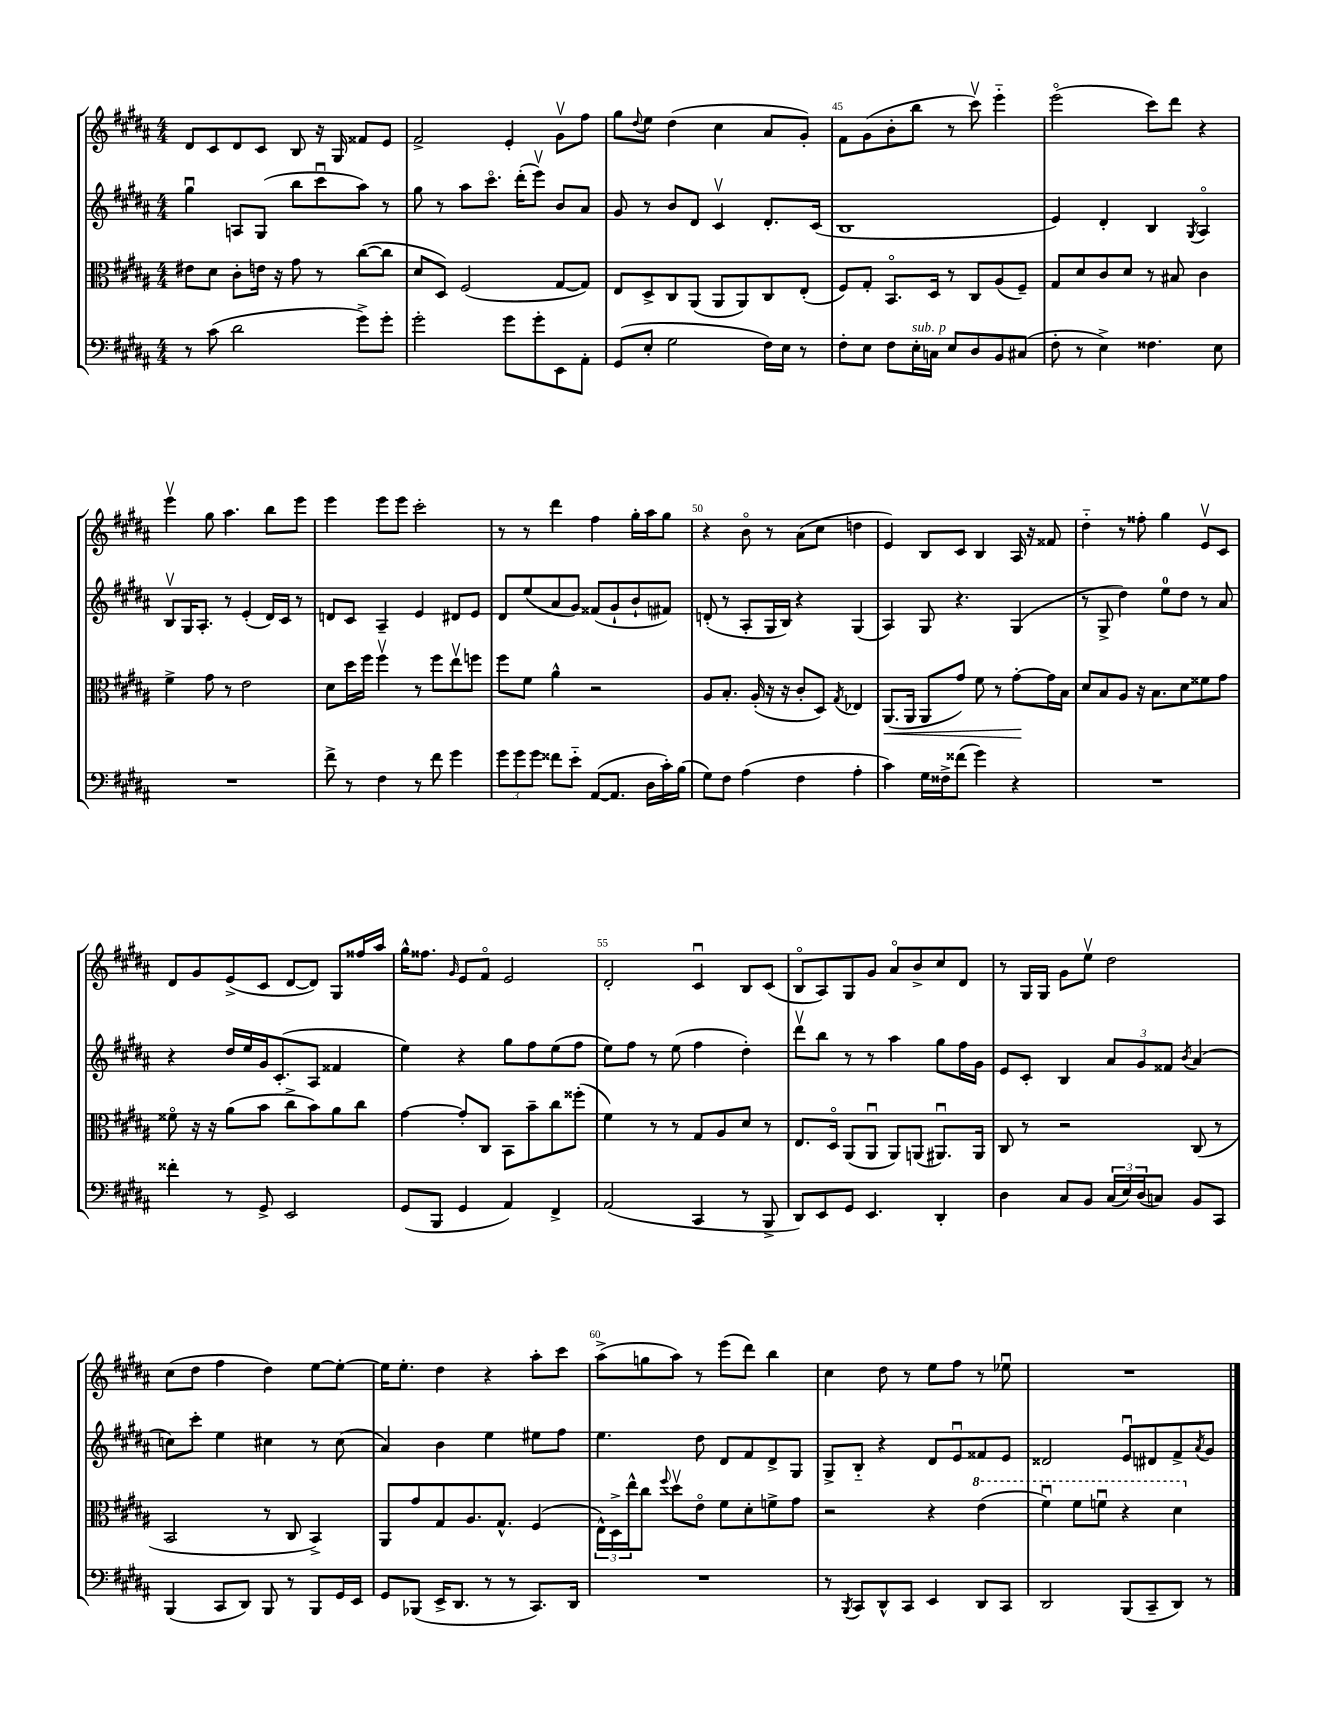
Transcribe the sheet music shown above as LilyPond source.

<<
\new StaffGroup <<
\new Staff = "s0" {
    \clef treble \key b \major \numericTimeSignature \time 4/4
    dis'8 cis'8 dis'8 cis'8 b8 r16 gis16 fisis'8 e'8 |
    fis'2-> e'4-. gis'8\upbow fis''8 |
    gis''8 \appoggiatura { dis''8 } e''8 dis''4( cis''4 ais'8 gis'8-.) |
    fis'8 gis'8( b'8-. b''8 r8 cis'''8\upbow) e'''4-_ |
    e'''2\flageolet( cis'''8) dis'''8 r4 |
    e'''4\upbow gis''8 ais''4. b''8 e'''8 |
    e'''4 e'''8 e'''8 cis'''2-. |
    r8 r8 dis'''4 fis''4 gis''16-. ais''16 gis''8 |
    r4 b'8\flageolet r8 ais'8( cis''8 d''4 |
    e'4) b8 cis'8 b4 ais16 r16 fisis'8 |
    dis''4-_ r8 fisis''8-. gis''4 e'8\upbow cis'8 |
    dis'8 gis'8 e'8->( cis'8 dis'8~ dis'8) gis8 fisis''16 ais''16 |
    gis''16-^ fisis''8. \grace { gis'16 } e'8 fis'8\flageolet e'2 |
    dis'2-. cis'4\downbow b8 cis'8( |
    b8\flageolet ais8) gis8 gis'8 ais'8\flageolet b'8-> cis''8 dis'8 |
    r8 gis16 gis16 gis'8 e''8\upbow dis''2 |
    cis''8( dis''8 fis''4 dis''4) e''8~ e''8~-. |
    e''16 e''8.-. dis''4 r4 ais''8-. cis'''8 |
    ais''8->( g''8 ais''8) r8 e'''8( dis'''8) b''4 |
    cis''4 dis''8 r8 e''8 fis''8 r8 ees''8\downbow |
    R1 \bar "|." |
}
\new Staff = "s1" {
    \clef treble \key b \major \numericTimeSignature \time 4/4
    gis''4\downbow a8 gis8( b''8 cis'''8\downbow ais''8) r8 |
    gis''8 r8 ais''8 cis'''8.\flageolet dis'''16-.( e'''8\upbow) b'8 ais'8 |
    gis'8 r8 b'8 dis'8 cis'4\upbow dis'8.-. cis'16( |
    b1 |
    e'4) dis'4-. b4 \acciaccatura { gis8 } ais4\flageolet |
    b8\upbow gis16 ais8.-. r8 e'4-.( dis'16) cis'16 r8 |
    d'8 cis'8 ais4-- e'4 dis'8 e'8 |
    dis'8 e''8( ais'8 gis'8) fisis'8( gis'8-! b'8-! fis'8) |
    d'8-.( r8 ais8-. gis16 b16) r4 gis4( |
    ais4) gis8 r4. gis4( |
    r8 gis8-> dis''4) e''8-0 dis''8 r8 ais'8 |
    r4 dis''16 e''16 gis'16 cis'8.-.( ais8 fisis'4 |
    e''4) r4 gis''8 fis''8 e''8( fis''8 |
    e''8) fis''8 r8 e''8( fis''4 dis''4-.) |
    dis'''8\upbow b''8 r8 r8 ais''4 gis''8 fis''16 gis'16 |
    e'8 cis'8-. b4 \tuplet 3/2 { ais'8 gis'8 fisis'8 } \acciaccatura { b'8 } ais'4( |
    c''8) cis'''8-. e''4 cis''4 r8 cis''8( |
    ais'4) b'4 e''4 eis''8 fis''8 |
    e''4. dis''8 dis'8 fis'8 dis'8-> gis8 |
    gis8-> b8-_ r4 dis'8 e'8\downbow fisis'8 e'8 |
    disis'2 e'8\downbow dis'8 fis'8-> \acciaccatura { ais'8 } gis'8 \bar "|." |
}
\new Staff = "s2" {
    \clef alto \key b \major \numericTimeSignature \time 4/4
    eis'8 dis'8 cis'8-. e'16 r16 gis'8 r8 cis''8~( cis''8 |
    dis'8 dis8) fis2( gis8~ gis8) |
    e8 dis8-> cis8 ais,8( ais,8 ais,8) cis8 e8-.( |
    fis8) gis8-. b,8.\flageolet dis16 r8 cis8 ais8( fis8--) |
    gis8 dis'8 cis'8 dis'8 r8 bis8 cis'4 |
    fis'4-> gis'8 r8 e'2 |
    dis'8 dis''16 fis''16 fis''4\upbow r8 fis''8 e''8\upbow f''8 |
    fis''8 fis'8 ais'4-^ r2 |
    ais8 b8.-. ais16-.( r16 r16 cis'8-. dis8) \acciaccatura { gis8 } ees4 |
    ais,8.\<( ais,16 ais,8 gis'8) fis'8 r8 gis'8~-.\! gis'16 b16 |
    dis'8 b8 ais8 r16 b8. dis'8 fisis'8 gis'8 |
    fisis'8\flageolet r16 r16 ais'8( b'8 cis''8-> b'8) ais'8 cis''8 |
    gis'4~ gis'8-. cis8 b,8 b'8-- cis''8 fisis''8-.( |
    fis'4) r8 r8 gis8 ais8 dis'8 r8 |
    e8. dis16\flageolet ais,8( ais,8\downbow ais,8) a,8( ais,8.\downbow) ais,16 |
    cis8 r8 r2 cis8( r8 |
    b,2 r8 cis8 b,4->) |
    ais,8 gis'8 gis8 ais8. gis8.-^ fis4( |
    \tuplet 3/2 { e16-^) dis16-> e''16-^ } cis''8 \appoggiatura { fis''8 } dis''8\upbow e'8\flageolet fis'8 dis'8-. f'8-> gis'8 |
    r2 r4 \ottava #1 e''4( |
    fis''4\downbow) fis''8 f''8\downbow r4 dis''4 \ottava #0 \bar "|." |
}
\new Staff = "s3" {
    \clef bass \key b \major \numericTimeSignature \time 4/4
    r8 cis'8( dis'2 gis'8->) gis'8-. |
    gis'2-. gis'8 gis'8-. e,8 ais,8-. |
    gis,8( e8-. gis2 fis16) e16 r8 |
    fis8-. e8 fis8 e16-.^\markup { \italic "sub. p" } c16 e8 dis8 b,8 cis8( |
    fis8-. r8 e4->) fisis4. e8 |
    R1 |
    fis'8-> r8 fis4 r8 fis'8 gis'4 |
    \tuplet 3/2 { gis'8 gis'8 gis'8 } fisis'8 e'8-_ ais,8~( ais,8. dis16 cis'16-.) b16( |
    gis8) fis8 ais4( fis4 ais4-. |
    cis'4) gis16 fisis16-> fisis'8( gis'4) r4 |
    R1 |
    fisis'4-. r8 gis,8-> e,2 |
    gis,8( b,,8 gis,4 ais,4) fis,4-> |
    ais,2( cis,4 r8 b,,8-> |
    dis,8) e,8 gis,8 e,4. dis,4-. |
    dis4 cis8 b,8 \tuplet 3/2 { cis16( e16) dis16( } c8) b,8 cis,8 |
    b,,4( cis,8 dis,8) b,,8 r8 b,,8 gis,16 e,16 |
    gis,8 bes,,8( e,16-> dis,8. r8 r8 cis,8.) dis,16 |
    R1 |
    r8 \acciaccatura { b,,8 } cis,8 dis,8-^ cis,8 e,4 dis,8 cis,8 |
    dis,2 b,,8( cis,8-- dis,8) r8 \bar "|." |
}
>>
>>
\layout { \context { \Score currentBarNumber = #42 \override BarNumber.break-visibility = ##(#f #t #t) barNumberVisibility = #(every-nth-bar-number-visible 5) } }
